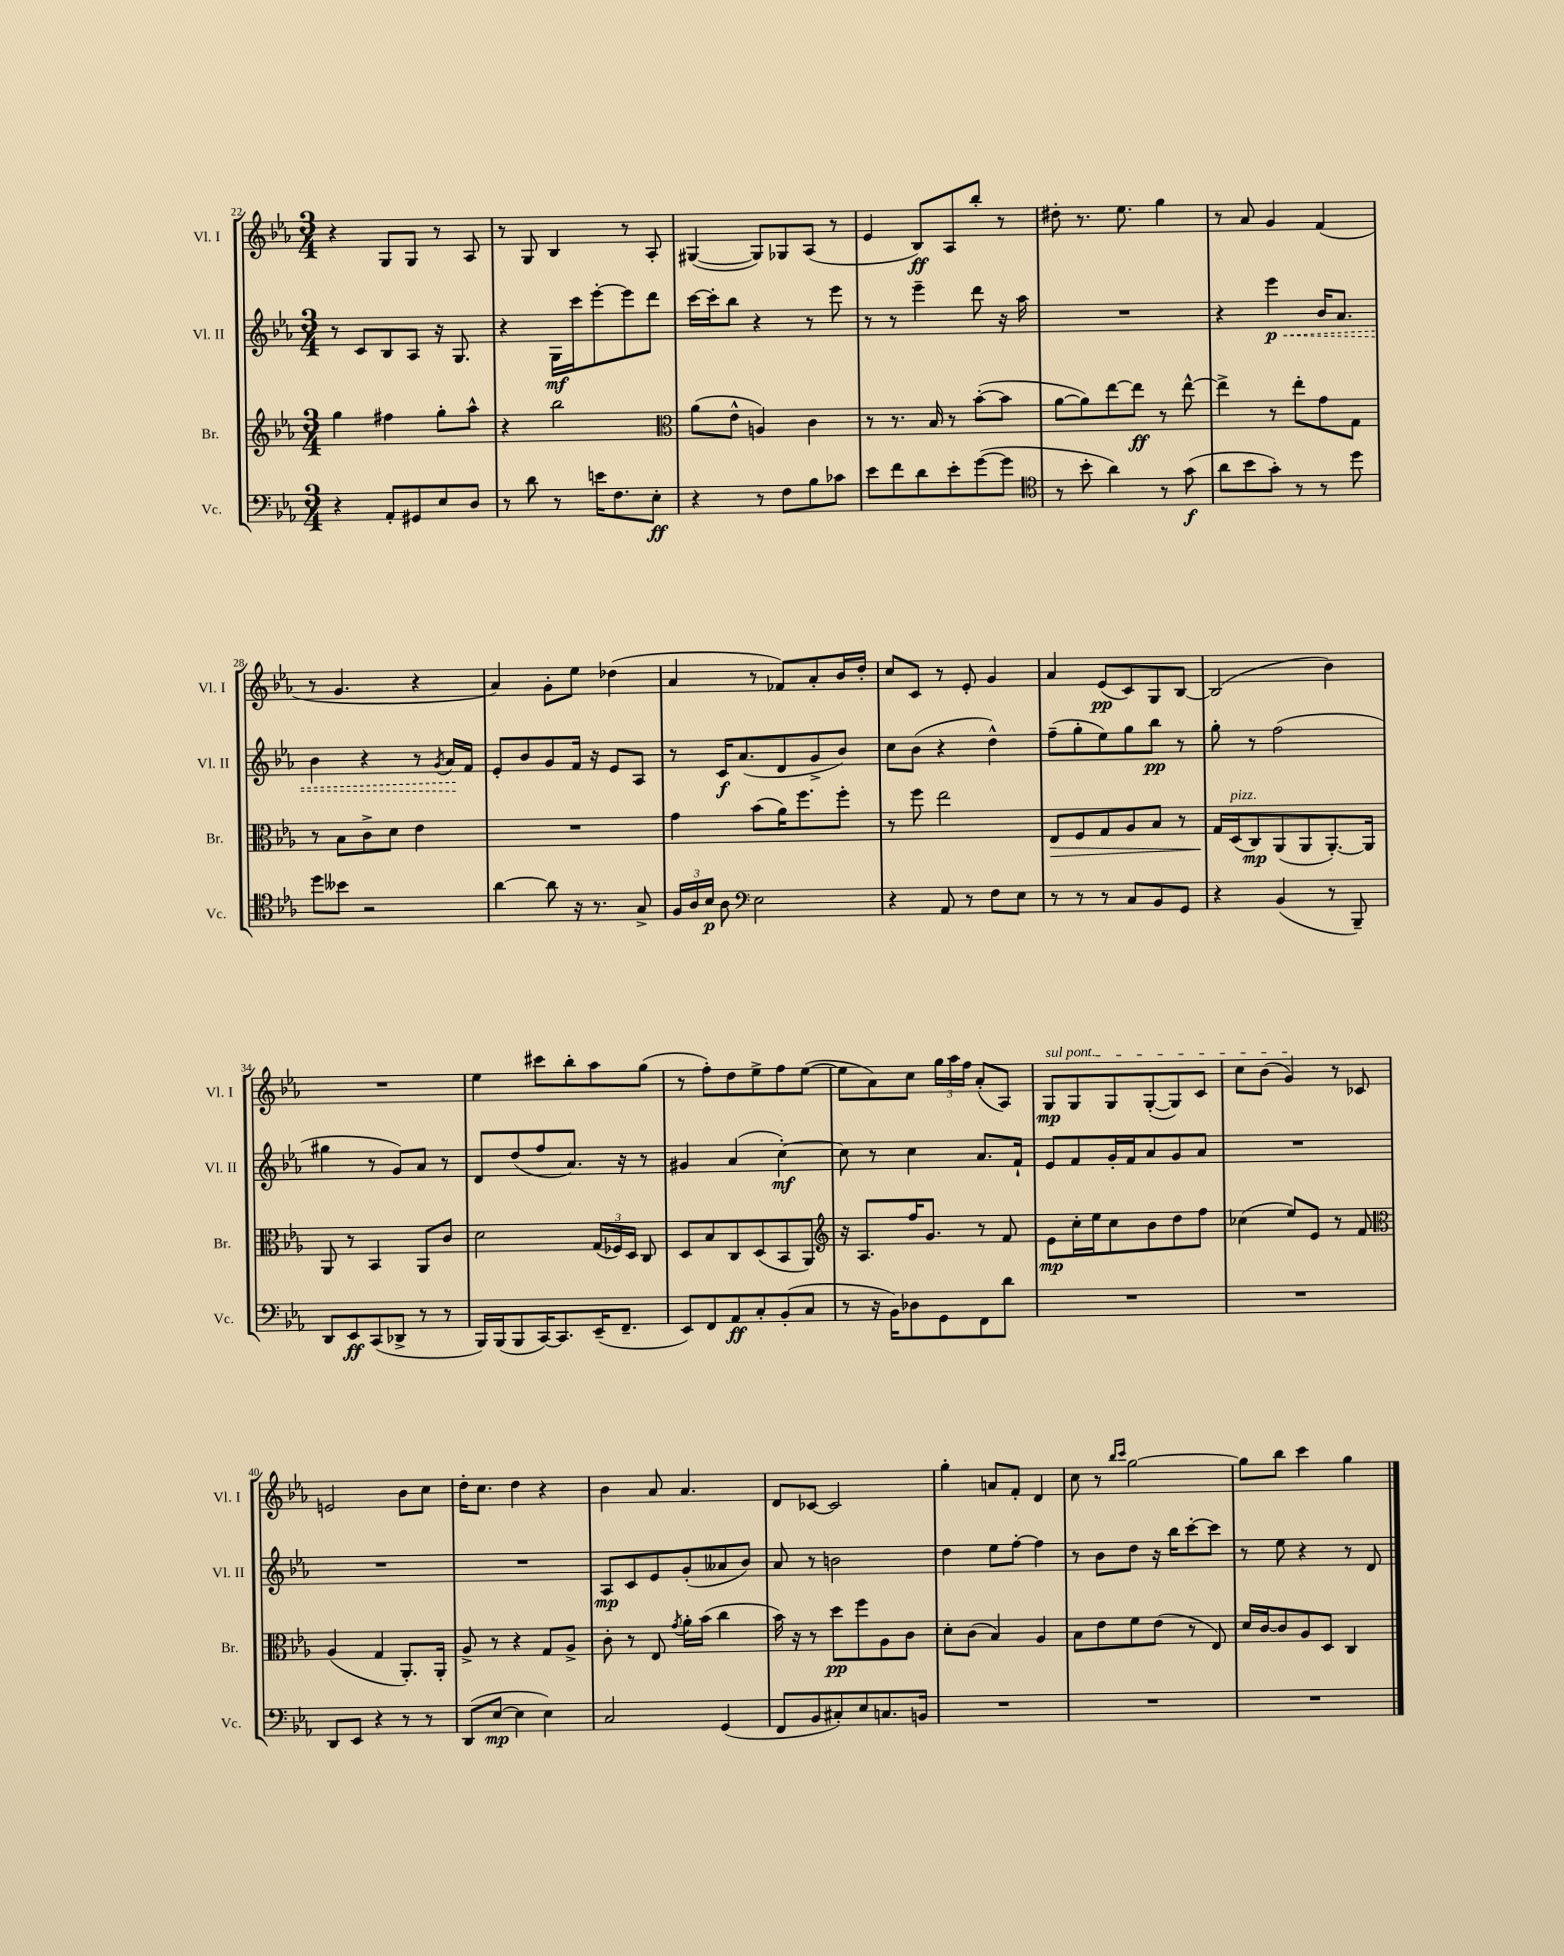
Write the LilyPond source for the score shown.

<<
\new StaffGroup <<
\new Staff = "s0" \with { instrumentName = "Vl. I" shortInstrumentName = "Vl. I" } {
    \clef treble \key ees \major \numericTimeSignature \time 3/4
    \autoBeamOff r4 g8[ g8] r8 aes8 |
    r8 g8 bes4 r8 aes8-. |
    gis4~( gis8[) ges8 aes8]( r8 |
    ees'4 bes8[\ff) aes8 bes''8]-. r8 |
    dis''8-. r8. ees''8. g''4 |
    r8 aes'8 g'4 f'4( |
    r8 g'4. r4 |
    aes'4) g'8[-. ees''8] des''4( |
    aes'4 r8 fes'8[) aes'8-. bes'16 d''16]-. |
    c''8[ c'8] r8 ees'8-. g'4 |
    aes'4 ees'8[\pp( c'8) g8 bes8]~ |
    bes2( bes'4) |
    R2. |
    ees''4 cis'''8[ bes''8-. aes''8 g''8]( |
    r8 f''8[-.) d''8 ees''8-> f''8 ees''8]~( |
    ees''8[ aes'8) c''8] \tuplet 3/2 { g''16[ aes''16 f''16] } aes'8[-.( aes8]) |
    \once \override TextSpanner.bound-details.left.text = \markup { \italic "sul pont." } g8[\mp\startTextSpan g8 g8 g8~-.( g8) c'8] |
    c''8[ bes'8]( g'4\stopTextSpan) r8 ces'8 |
    e'2 bes'8[ c''8] |
    d''16[-. c''8.] d''4 r4 |
    bes'4 aes'8 aes'4. |
    d'8[ ces'8]~ ces'2 |
    g''4-. a'8[ f'8]-. d'4 |
    c''8 r8 \grace { bes''16[ c'''16] } g''2~ |
    g''8[ bes''8] c'''4 g''4 \bar "|." |
}
\new Staff = "s1" \with { instrumentName = "Vl. II" shortInstrumentName = "Vl. II" } {
    \clef treble \key ees \major \numericTimeSignature \time 3/4
    \autoBeamOff r8 c'8[ bes8 aes8] r16 g8. |
    r4 g16[\mf c'''16 ees'''8~-. ees'''8 d'''8] |
    c'''16[~ c'''16-. bes''8] r4 r8 ees'''8 |
    r8 r8 ees'''4-- d'''8 r16 aes''16 |
    R2. |
    r4 \once \override Hairpin.style = #'dashed-line ees'''4\p\< bes'16[ aes'8.] |
    bes'4 r4 r8 \acciaccatura { g'8 } aes'16[\! f'16] |
    ees'8[-. bes'8 g'8 f'16] r16 ees'8[ aes8] |
    r8 c'16[\f aes'8.( d'8 g'8-> bes'8]) |
    c''8[ bes'8]( r4 d''4-^) |
    f''8[--( g''8-. ees''8) g''8 bes''8]\pp r8 |
    g''8-. r8 f''2( |
    gis''4 r8 g'8[) aes'8] r8 |
    d'8[ d''8( f''8 aes'8.]) r16 r8 |
    gis'4 aes'4( c''4~-.\mf) |
    c''8 r8 c''4 aes'8.[ f'16]-! |
    ees'8[ f'8 g'16-. f'16 aes'8 g'8 aes'8] |
    R2. |
    R2. |
    R2. |
    aes8[\mp c'8 ees'8 g'8-.( aeses'8 bes'8]) |
    aes'8 r8 b'2 |
    d''4 ees''8[ f''8]~-. f''4 |
    r8 bes'8[ d''8] r16 bes''16[ c'''8~-. c'''8] |
    r8 ees''8 r4 r8 d'8 \bar "|." |
}
\new Staff = "s2" \with { instrumentName = "Br." shortInstrumentName = "Br." } {
    \clef treble \key ees \major \numericTimeSignature \time 3/4
    \autoBeamOff g''4 fis''4 g''8[-. aes''8]-^ |
    r4 bes''2 |
    \clef alto aes'8[( ees'8]-^ a4) c'4 |
    r8 r8. bes16 r8 bes'8[~-.( bes'8] |
    aes'8[~ aes'8) ees''8~ ees''8]\ff r8 ees''8~-^ |
    ees''4-> r8 ees''8[-. g'8 g8] |
    r8 bes8[ c'8-> d'8] ees'4 |
    R2. |
    g'4 bes'8[( aes'16) f''8. f''8]-. |
    r8 f''8 ees''2 |
    ees8[\> f8 g8 aes8 bes8] r8 |
    g16[\! d16^\markup { \italic "pizz." }( c8\mp) aes,8( aes,8 aes,8.~-.) aes,16] |
    aes,8 r8 bes,4 aes,8[ c'8] |
    d'2 \tuplet 3/2 { g16[( fes16) d16] } c8 |
    d8[ bes8 c8 d8( bes,8 aes,8]) |
    \clef treble r16 aes8.[ f''16 g'8.] r8 f'8 |
    ees'8[\mp c''16-. ees''16 c''8 bes'8 d''8 f''8] |
    ces''4( ees''8[) ees'8] r8 f'8 |
    \clef alto aes4( g4 aes,8.[-.) aes,16]-. |
    aes8-> r8 r4 g8[ aes8]-> |
    c'8-. r8 ees8 \acciaccatura { g'8 } aes'16[-. bes'16]( c''4 |
    bes'16) r16 r8 d''8[\pp f''8 aes8 c'8] |
    d'8[-. c'8]( bes4) aes4 |
    bes8[ ees'8 f'8 ees'8]( r8 ees8) |
    d'16[ c'16~ c'8 aes8 d8] c4 \bar "|." |
}
\new Staff = "s3" \with { instrumentName = "Vc." shortInstrumentName = "Vc." } {
    \clef bass \key ees \major \numericTimeSignature \time 3/4
    \autoBeamOff r4 aes,8[-. gis,8 ees8 d8] |
    r8 d'8 r8 e'16[ f8. ees8]-.\ff |
    r4 r8 f8[ bes8 ces'8] |
    ees'8[ f'8 d'8 ees'8-. g'8~( g'8] |
    \clef tenor r8 bes'8-. aes'4) r8 g'8\f( |
    aes'8[ bes'8 g'8]-.) r8 r8 d''8 |
    d''8[ beses'8] r2 |
    aes'4~ aes'8 r16 r8. g8-> |
    \tuplet 3/2 { f16[ aes16 bes16]\p } aes8 \clef bass ees2 |
    r4 aes,8 r8 f8[ ees8] |
    r8 r8 r8 c8[ bes,8 g,8] |
    r4 bes,4( r8 bes,,8--) |
    d,8[ ees,8\ff c,8( des,8]-> r8 r8 |
    bes,,16[) bes,,16( bes,,8 c,16~) c,8. ees,16--( f,8.]-- |
    ees,8[) f,8 aes,8\ff c8-. bes,8-.( c8] |
    r8 r16 bes,16[) des8 g,8 f,8 d'8] |
    R2. |
    R2. |
    d,8[ ees,8] r4 r8 r8 |
    d,8[( ees8]~\mp ees4 ees4) |
    c2 g,4( |
    f,8[ bes,8 cis8-.) ees8 c8. b,16] |
    R2. |
    R2. |
    R2. \bar "|." |
}
>>
>>
\layout { \context { \Score currentBarNumber = #22 } }
